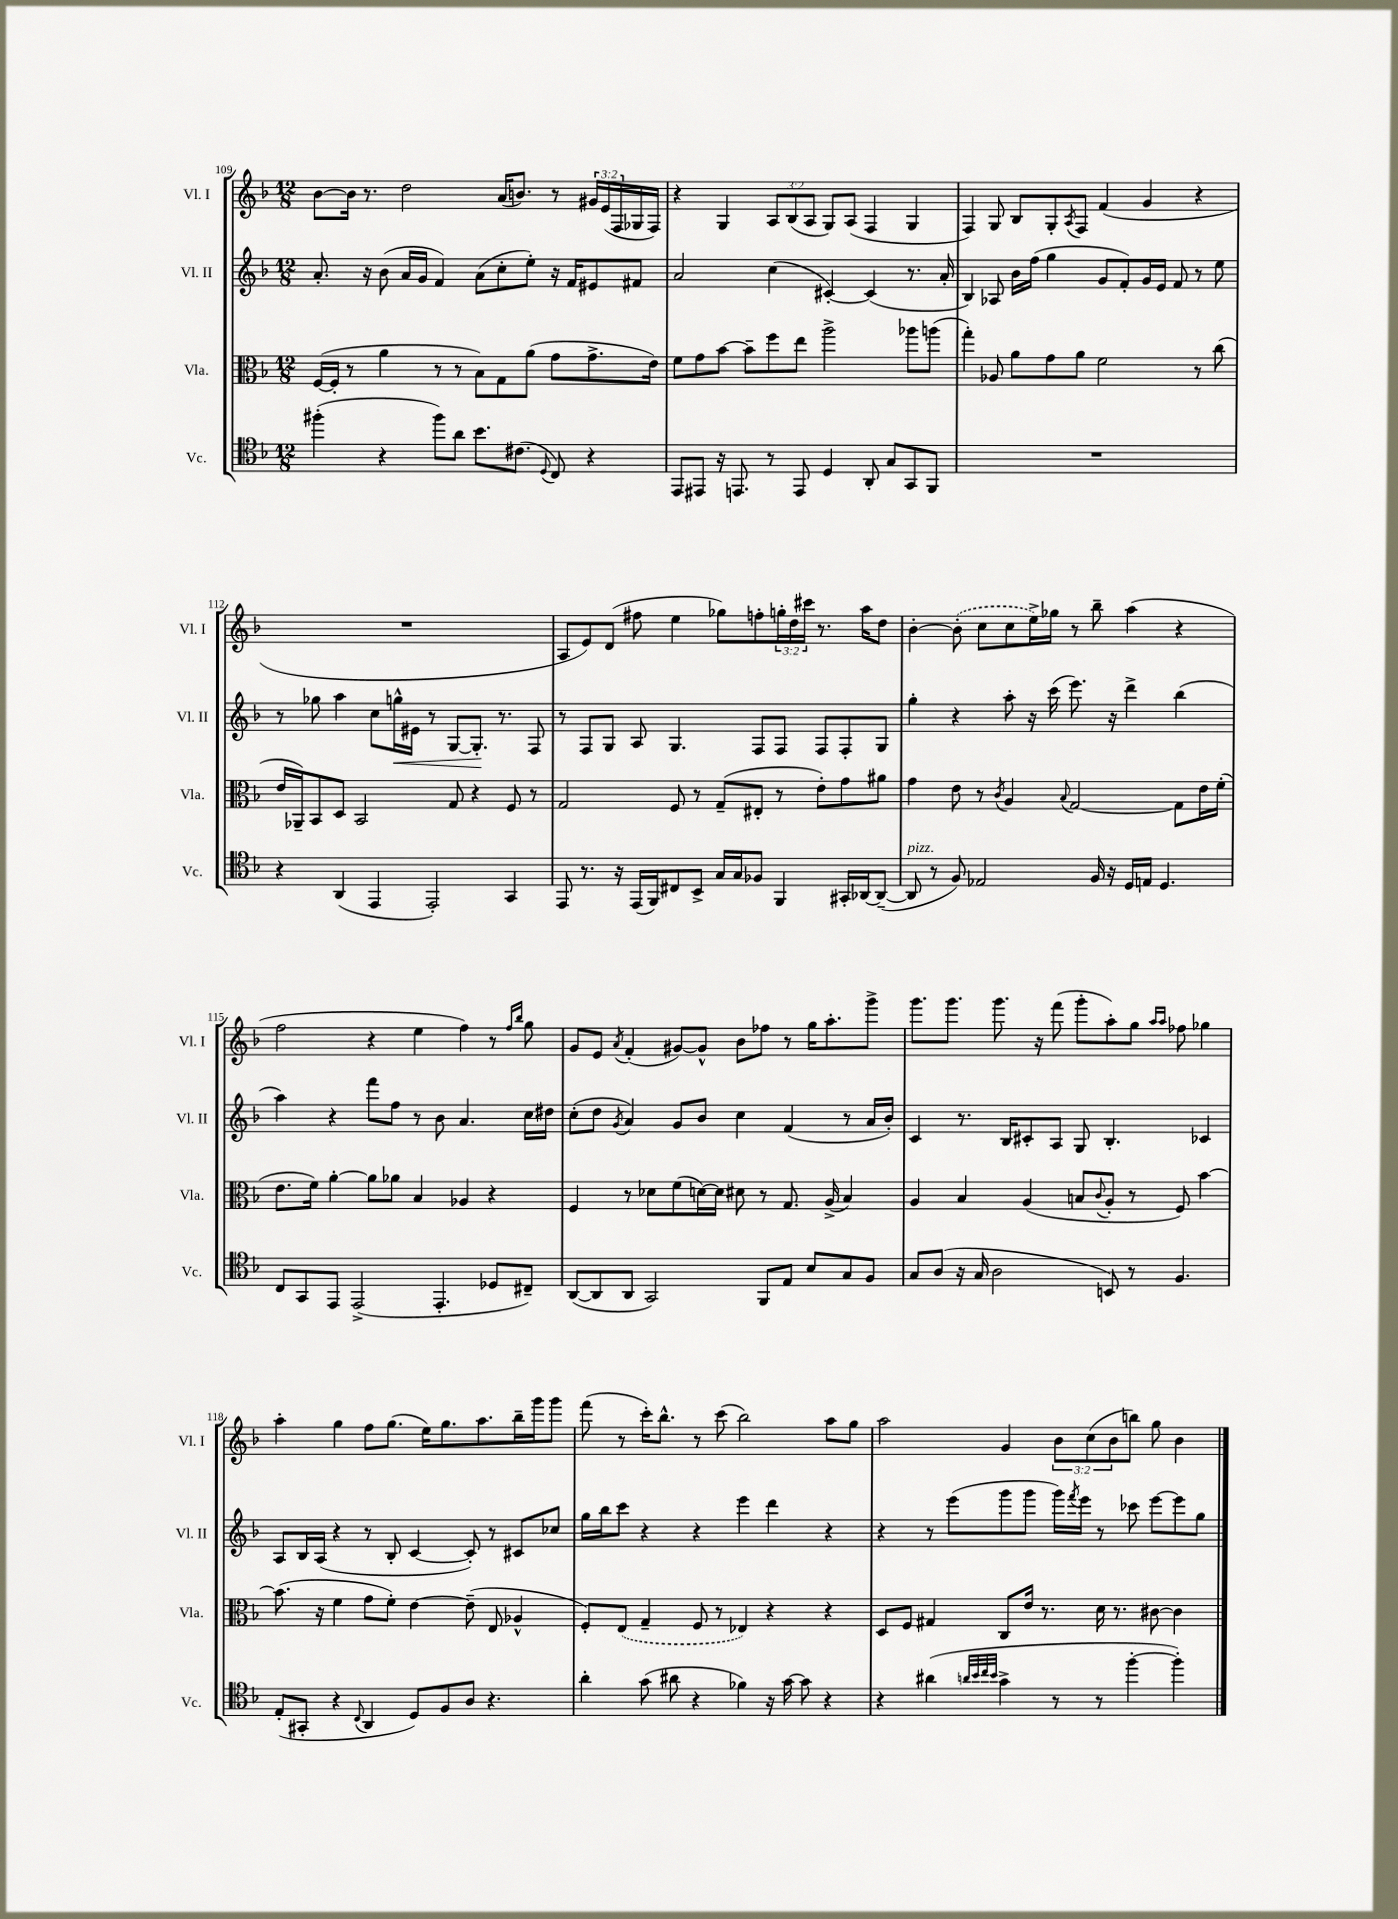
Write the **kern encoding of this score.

**kern	**kern	**kern	**kern
*staff4	*staff3	*staff2	*staff1
*clefC4	*clefC3	*clefG2	*clefG2
*k[b-]	*k[b-]	*k[b-]	*k[b-]
*M12/8	*M12/8	*M12/8	*M12/8
(4ff#'	([16F	8.a'	[8b-
.	16F']	.	.
.	8r	.	16b-]
.	.	16r	8.r
4r	4a	(8b-	.
.	.	16a	2dd
.	.	16g	.
8ff#)	8r	4f)	.
8a	8r	.	.
8.b-	8B-)	(8a	.
.	8G	8cc'	(16a
(8.c#	.	.	8.b)
.	(8a	8ee')	.
8qqD	.	.	.
8C)	8g	16r	8r
.	.	16f	.
4r	8.g^	8e#	24g#
.	.	.	(24e
.	.	.	24F
.	.	8f#	16G-
.	16e)	.	16F)
=	=	=	=
8EE	8f	2a	4r
8EE#	8g	.	.
16r	[8b-	.	4G
8.EE	.	.	.
.	8b-~]	.	.
8r	8ff	(4cc	12A
.	.	.	(12B-
8EE	8ee	.	.
.	.	.	12A
4D	2aa^	[4c#')	8G)
.	.	.	(8A
8AA'	.	(4c#]	4F
8G	.	.	.
8GG	8aa-	8.r	4G
8FF	(8aa	.	.
.	.	16a'	.
=	=	=	=
1.r	4gg')	4B-)	4F)
.	8A-	8A-	8G
.	8a	16b-	8B-
.	.	(16ff	.
.	8g	4gg	8G'
.	.	.	8qA
.	8a	.	8F
.	2f	8g	(4f
.	.	8f')	.
.	.	16g	4g
.	.	16e	.
.	.	8f	.
.	8r	8r	4r
.	(8cc	8ee	.
=	=	=	=
4r	16e	8r	1.r
.	16AA-~)	.	.
.	8BB-	8gg-	.
(4AA	8D	4aa	.
.	2BB-	.	.
4EE	.	8cc	.
.	.	16gg^^	.
.	.	16e#	.
2EE')	.	8r	.
.	8G	[8G	.
.	4r	8.G']	.
.	.	8.r	.
4GG	8F	.	.
.	8r	8F	.
=	=	=	=
8EE	2G	8r	8A
8.r	.	8F	8e)
.	.	8G	(8d
16r	.	.	.
(16EE	.	8A	8ff#
16FF)	.	.	.
8C#	8F	4.G	4ee
8BB-^	8r	.	.
16G	(8G~	.	8gg-)
16G	.	.	.
8F-	8E#'	8F	8ff'
4FF	8r	8F	24gg'
.	.	.	24dd
.	.	.	24ccc#
.	8e')	8F	8.r
16GG#'	8g	8F'	.
[16AA-	.	.	16aa
(8AA-~_	8a#	8G	8dd
=	=	=	=
8AA-]	4g	4gg'	[4b-'
8r	.	.	.
8F)	8e	4r	(8b-']
2E-	8r	.	8cc
.	8qc	.	.
.	4A	8aa'	8cc
.	.	16r	16ee^)
.	.	(16ccc	16gg-
.	8qqB-	.	.
.	[2G	8.eee)	8r
16F	.	.	8bb-~
16r	.	16r	.
16D	.	4ddd^	(4aa
16E	.	.	.
4.D	.	.	.
.	8G]	(4bb-	4r
.	16e	.	.
.	(16f'	.	.
=	=	=	=
8C	8.e	4aa)	2ff
8GG	.	.	.
.	16f)	.	.
8EE	[4a'	4r	.
(2EE^	.	.	.
.	8a]	8fff	4r
.	8a-	8ff	.
.	4B-	8r	4ee
4.EE'	.	8b-	.
.	4A-	4.a	4ff)
8D-	4r	.	8r
.	.	.	16qqff
.	.	.	16qqbb-
8C#~)	.	16cc	8gg
.	.	16dd#	.
=	=	=	=
([8AA	4F	(8cc'	8g
8AA]	.	8dd	8e
.	.	8qg	8qa
8AA	8r	4a)	(4f'
2GG)	8d-	.	.
.	(8f	8g	[8g#)
.	[16d)	8b-	8g#^^]
.	16d]	.	.
.	8d#	4cc	8b-
8FF	8r	.	8ff-
8E	8.G	(4f	8r
8B-	.	.	16gg
.	(16A^	.	8.aa'
8G	4B-)	8r	.
8F	.	16a	8ggg^
.	.	16b-')	.
=	=	=	=
8G	4A	4c	8.ggg
(8A	.	.	.
.	.	.	8.ggg
16r	4B-	8.r	.
16G	.	.	.
2A	.	.	8.ggg
.	.	16B-	.
.	(4A	8c#'	.
.	.	.	16r
.	.	8A	(8fff
.	8B	8G	8ggg'
.	8qqc	.	.
8BB)	8A'	4.B-'	8aa')
8r	8r	.	8gg
.	.	.	16qqaa
.	.	.	16qqaa
4.F	8F)	.	8ff-
.	[4b-	4c-	4gg-
=	=	=	=
(8E'	(8.b-]	8A	4aa'
8GG#'	.	16B-	.
.	16r	(16A	.
4r	4f	4r	4gg
8qqC	.	.	.
4AA	8g	8r	8ff
.	8f')	8B-'	(8.gg
8D)	[4e	[4c	.
.	.	.	16ee)
8F	.	.	8.gg
8A	(8e~]	8c'])	.
.	.	.	8.aa
4.r	8E	8r	.
.	4A-^^	8c#	16bb-~
.	.	.	16ggg
.	.	8cc-	8ggg
=	=	=	=
4a'	8F')	16gg	(8fff
.	.	16bb-	.
.	(8E	8ccc	8r
(8g	4G~	4r	16ccc')
.	.	.	8.bb-^^
8a#	.	.	.
4r	8F	4r	8r
.	8r	.	(8ccc
4f-)	4E-)	4eee	2bb-)
16r	4r	4ddd	.
[16g	.	.	.
8g]	.	.	.
4r	4r	4r	8aa
.	.	.	8gg
=	=	=	=
4r	8D	4r	2aa
.	8F	.	.
(4a#	4G#	8r	.
.	.	(8eee	.
32qqa	.	.	.
32qqb-	.	.	.
32qqcc	.	.	.
32qqb-	.	.	.
4g^	8C	8ggg	4g
.	16e	8ggg	.
.	8.r	.	.
8r	.	16ggg)	12b-
.	.	8qfff	.
.	.	16eee	.
.	.	.	(12cc
8r	16d	8r	.
.	.	.	12b-
.	8.r	.	.
[4ff'	.	8ccc-	8bb)
.	[8c#	[8eee	8gg
4ff'])	4c#]	8eee]	4b-
.	.	8gg	.
==	==	==	==
*-	*-	*-	*-
